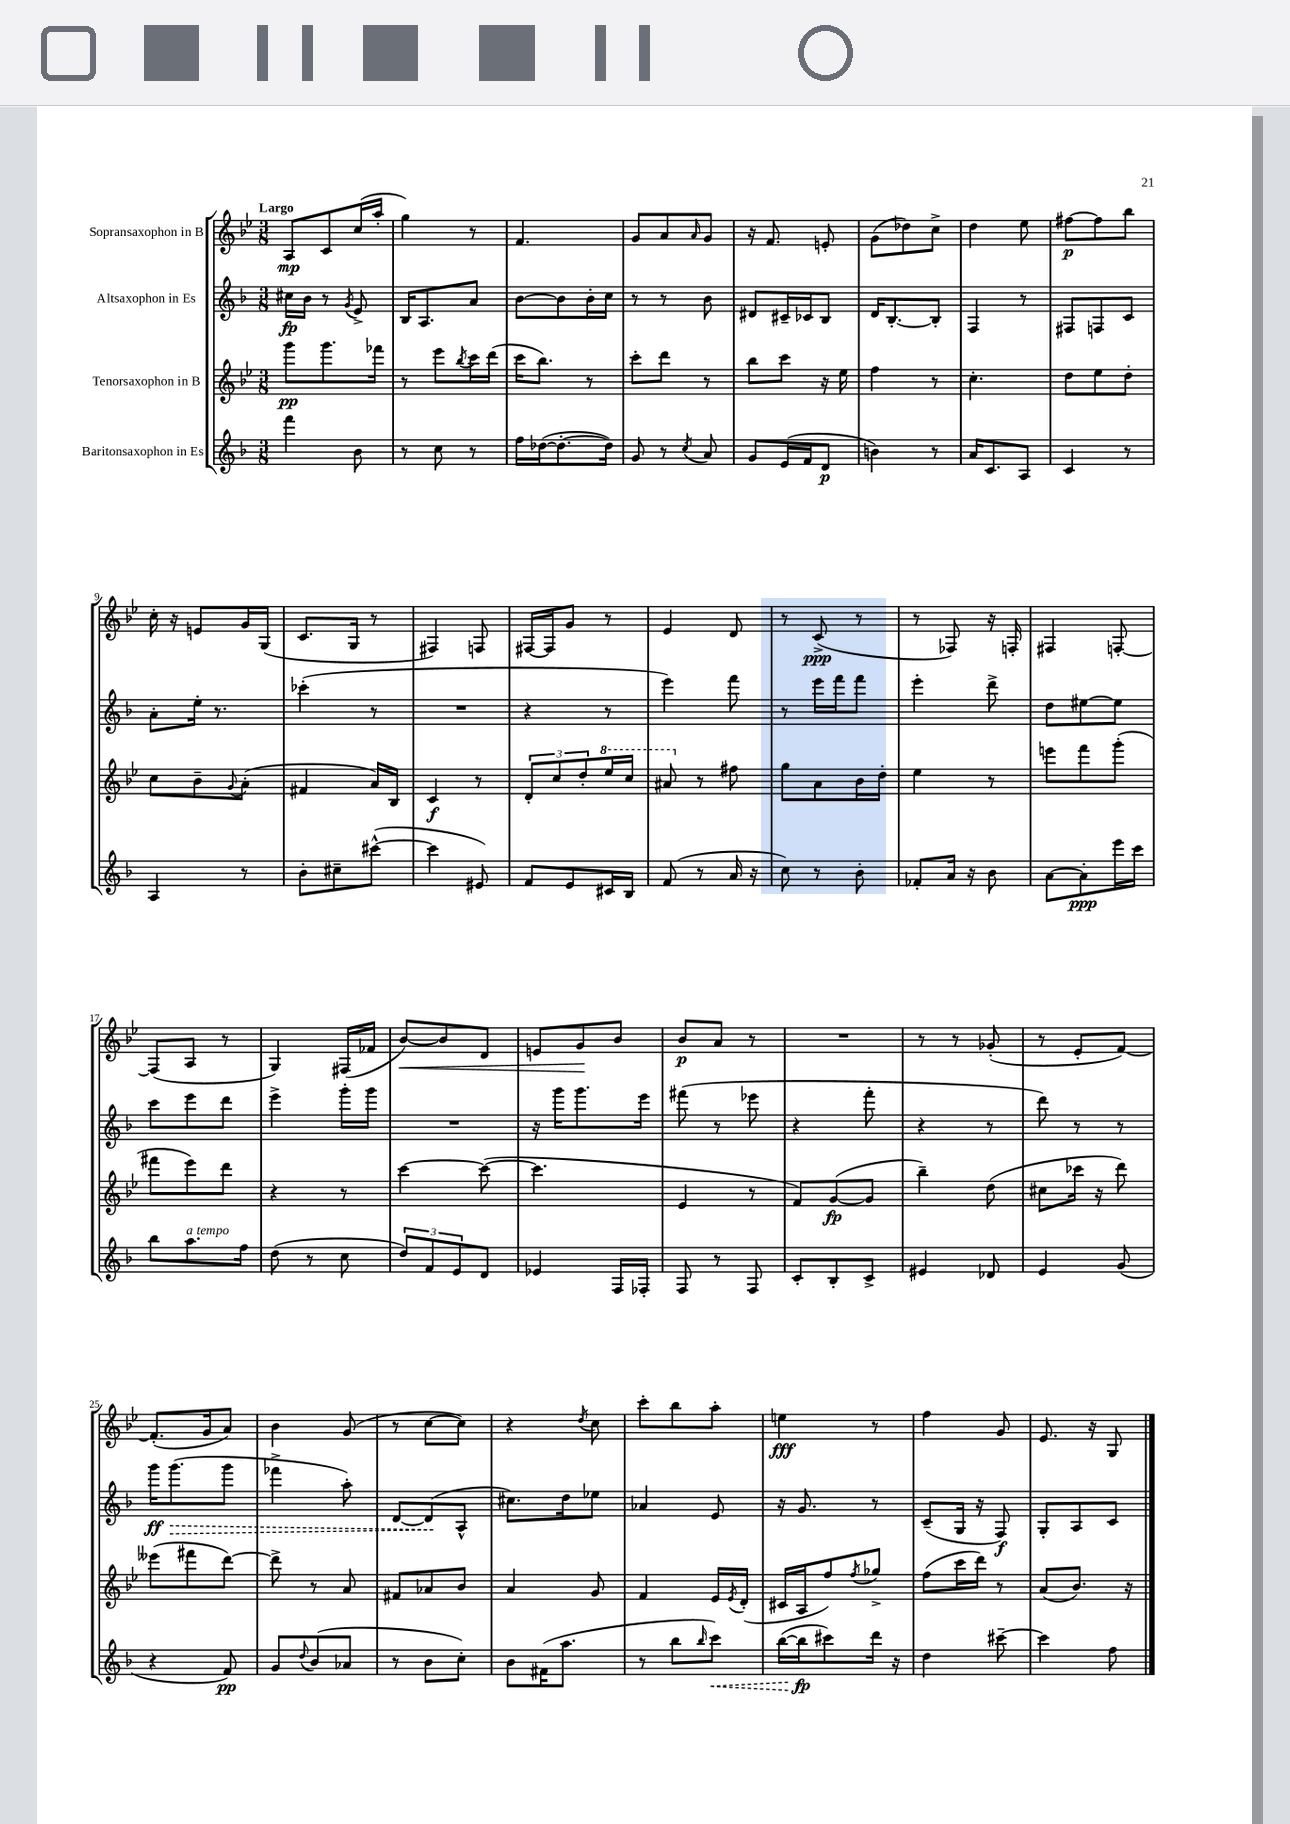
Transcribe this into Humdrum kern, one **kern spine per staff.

**kern	**kern	**kern	**kern
*staff4	*staff3	*staff2	*staff1
*clefG2	*clefG2	*clefG2	*clefG2
*k[b-]	*k[b-e-]	*k[b-]	*k[b-e-]
*M3/8	*M3/8	*M3/8	*M3/8
4fff	8ggg	16cc#	8A
.	.	16b-	.
.	8.ggg	8r	8c
.	.	8qg	.
8b-	.	8e^	(16cc
.	16fff-	.	16aa'
=	=	=	=
8r	8r	16B-	4gg)
.	.	8.A	.
8cc	8eee-	.	.
.	8qbb-	.	.
8r	16ccc	8a	8r
.	(16ddd	.	.
=	=	=	=
16ff	16ccc	[8b-	4.f
([16dd-	8.bb-)	.	.
8.dd-'_	.	8b-]	.
.	8r	16b-'	.
16dd-])	.	16cc	.
=	=	=	=
8g	8ccc'	8r	8g
8r	8ddd	8r	8a
8qcc	.	.	16qqa
8a	8r	8b-	8g
=	=	=	=
8g	8bb-	8d#	16r
.	.	.	8.f
(16e	8ccc	16c#~	.
16f	.	16c-	.
8d	16r	8B-	8e'
.	16ee-	.	.
=	=	=	=
4b)	4ff	16d	(8g
.	.	[8.B-'	.
.	.	.	8dd-)
8r	8r	8B-']	8cc^
=	=	=	=
16a	4.cc'	4F	4dd
8.c	.	.	.
8A	.	8r	8ee-
=	=	=	=
4c	8dd	8F#	[8ff#
.	8ee-	8F	8ff#]
8r	8dd'	8c	8bb-
=	=	=	=
4A	8cc	8a'	16cc'
.	.	.	16r
.	8b-~	16ee'	8e
.	.	8.r	.
.	8qqg	.	.
8r	(8a'	.	16g
.	.	.	(16G
=	=	=	=
8b-'	4f#	(4ccc-'	8.c
8cc#~	.	.	.
.	.	.	16G
([8ccc#^^	16a)	8r	8r
.	16B-	.	.
=	=	=	=
4ccc#]	4c	4.r	4F#)
8e#)	8r	.	8F
=	=	=	=
8f	12d'	4r	[16F#
.	.	.	16F#]
.	12cc	.	.
8e	.	.	8g
.	12dd'	.	.
16c#	16eee-	8r	8r
16B-	16ccc	.	.
=	=	=	=
(8f	8aa#	4eee)	4e-
8r	8r	.	.
16a	8ff#	8fff	8d
16r	.	.	.
=	=	=	=
8cc)	8gg	8r	8r
8r	8a	16eee	(8c^
.	.	16fff	.
8b-'	16b-	8fff	8r
.	16dd'	.	.
=	=	=	=
8f-'	4ee-	4eee'	8r
16a	.	.	8F-)
16r	.	.	.
8b-	8r	8ddd^	16r
.	.	.	16F'
=	=	=	=
[8a	8eee	8dd	4F#
8a']	8fff	[8ee#	.
16eee	(8ggg'	8ee#]	[8F'
16ccc	.	.	.
=	=	=	=
8bb-	8fff#	8ccc	(8F]
8.aa	8eee-)	8eee	8A
.	8ddd	8ddd	8r
16ff	.	.	.
=	=	=	=
(8dd	4r	4eee^	4G)
8r	.	.	.
8cc	8r	16ggg'	(16F#
.	.	16ggg	16f-
=	=	=	=
12dd)	[4ccc	4.r	[8b-)
12f	.	.	.
.	.	.	8b-]
12e	.	.	.
8d	(8ccc_	.	8d
=	=	=	=
4e-	4.ccc]	16r	8e
.	.	16ggg	.
.	.	8.ggg	8g
16F	.	.	8b-
16F-'	.	16eee	.
=	=	=	=
8F	4e-	(8fff#	8b-
8r	.	8r	8a
8F	8r	8eee-	8r
=	=	=	=
8c'	8f)	4r	4.r
8B-'	([8g	.	.
8c^	8g]	8fff'	.
=	=	=	=
4e#	4bb-~)	4r	8r
.	.	.	8r
8d-	(8dd	8r	(8g-'
=	=	=	=
4e	8cc#	8ddd)	8r
.	16ccc-	8r	8e-'
.	16r	.	.
(8g	8ddd)	8r	[8f)
=	=	=	=
4r	(8eee--	16ggg	(8.f']
.	.	(8.ggg	.
.	8fff#	.	.
.	.	.	16g
8f)	[8ddd)	8ggg	8a)
=	=	=	=
8g	8ddd^]	4fff-^	4b-
8qqdd	.	.	.
(8b-	8r	.	.
8a-	8a	8aa')	(8g
=	=	=	=
8r	8f#	[8d	8r
8b-	8a-	(8d]	[8cc
8cc')	8b-	8A^^	8cc])
=	=	=	=
8b-	4a	8.cc#)	4r
(16f#	.	.	.
8.aa	.	16dd	.
.	.	.	8qdd
.	8g	8ee-	8cc
=	=	=	=
8r	4f	4a-	8ccc'
8bb-	.	.	8bb-
16qqbb-	.	.	.
8ccc)	16e-	8e	8aa'
.	8qe-	.	.
.	(16d'	.	.
=	=	=	=
([16bb-	16c#	16r	4ee
16bb-]	16A	8.g	.
8ccc#)	8ff)	.	.
.	8qff	.	.
16ddd	8gg-^	8r	8r
16r	.	.	.
=	=	=	=
4dd	(8ff	(8c~	4ff
.	16ccc	16G	.
.	16ddd)	16r	.
[8ccc#~	8r	8F)	8g
=	=	=	=
4ccc#]	(8a	8G'	8.e-
.	8.b-)	8A	.
.	.	.	16r
8ff	.	8c	8G
.	16r	.	.
==	==	==	==
*-	*-	*-	*-
